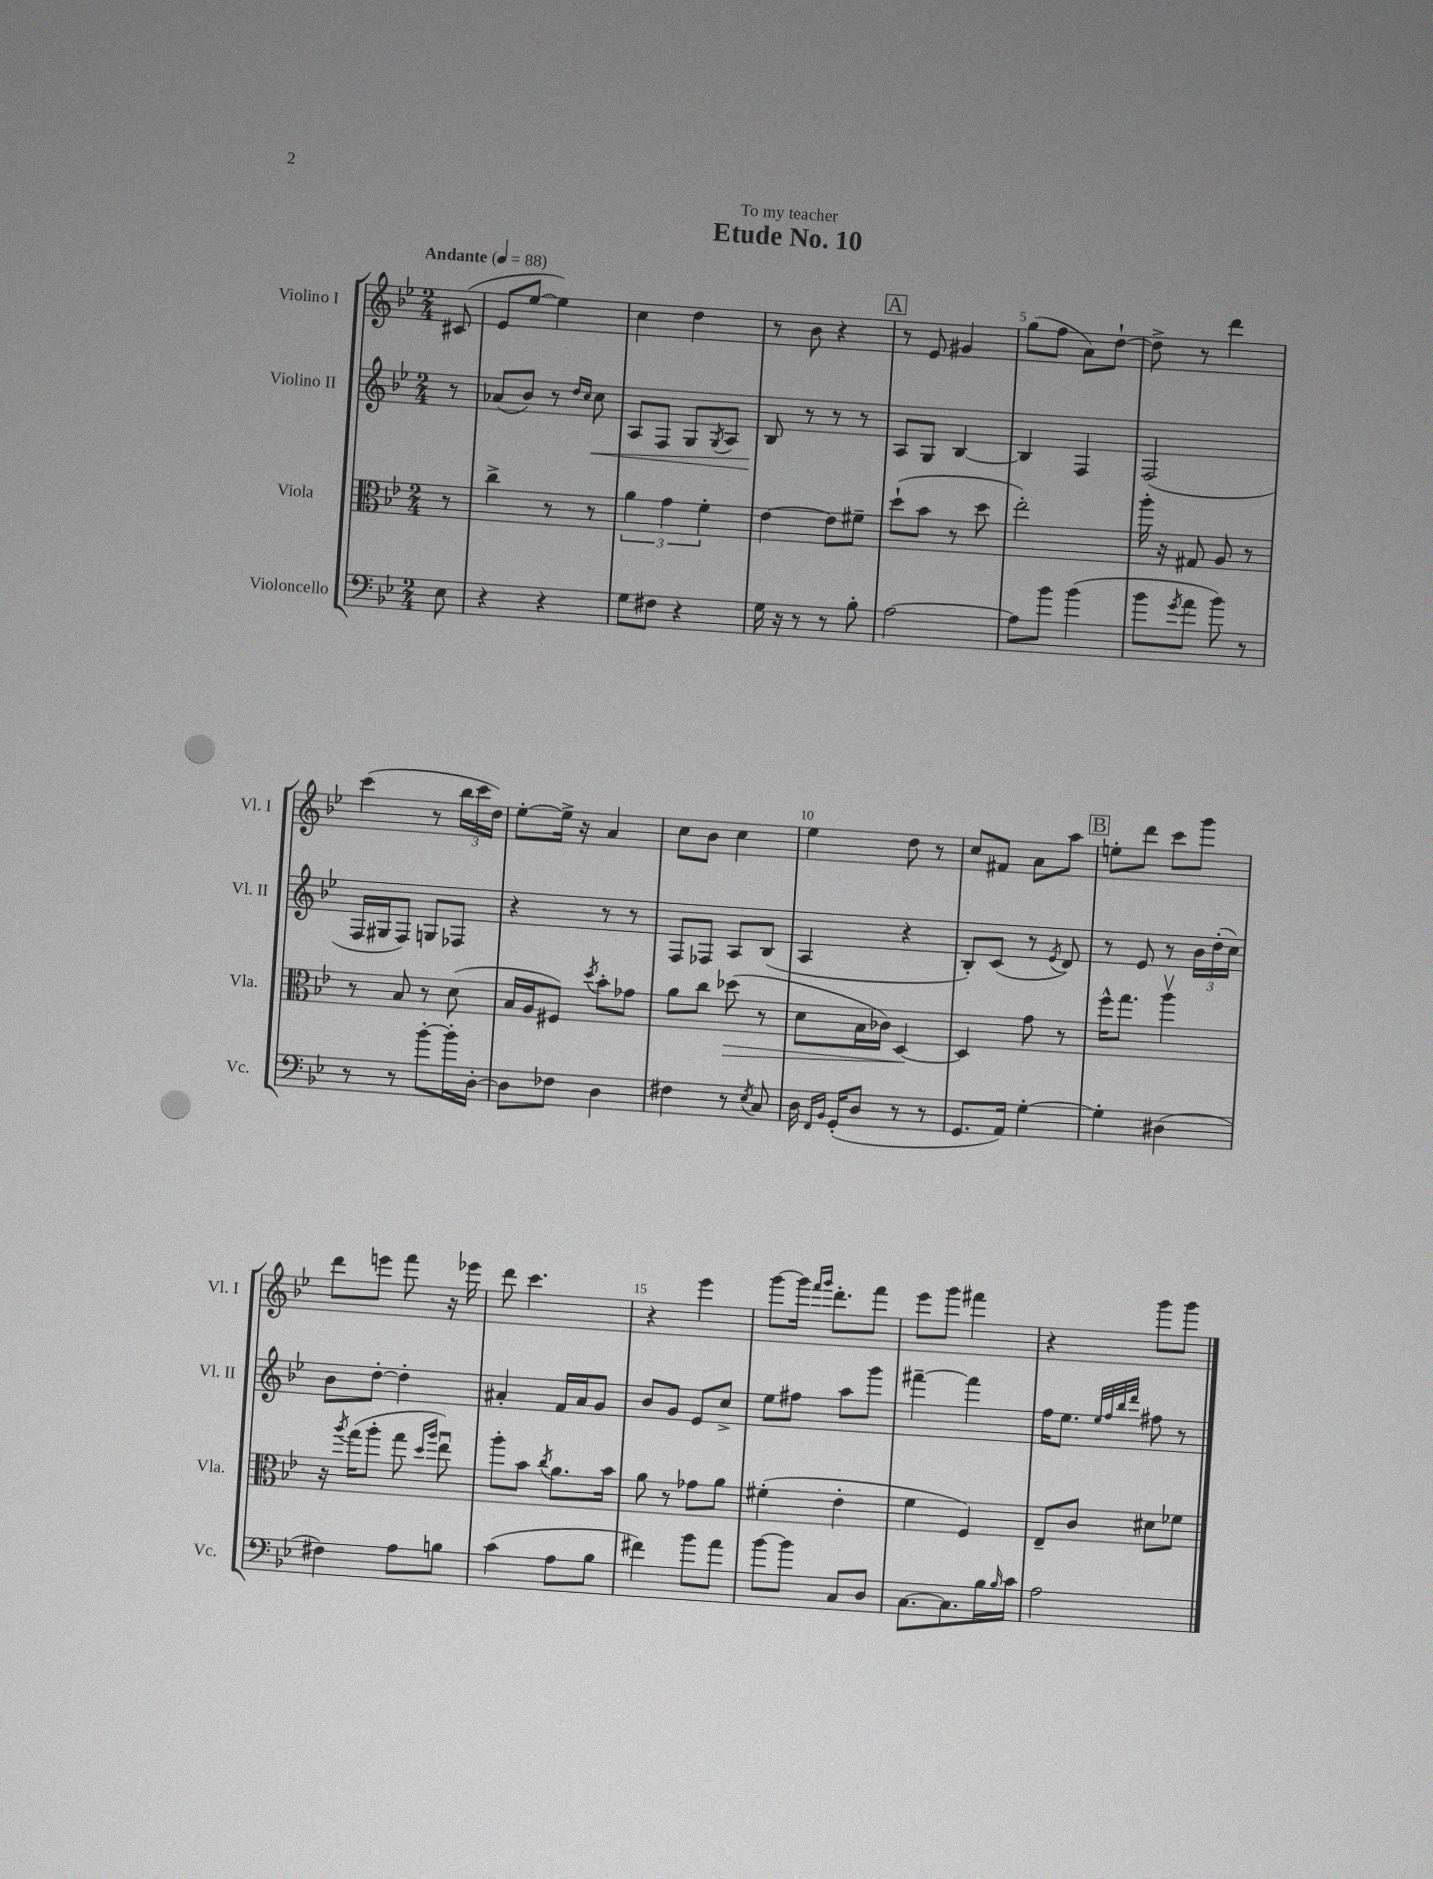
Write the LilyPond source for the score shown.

\header { title = "Etude No. 10" dedication = "To my teacher" }
<<
\new StaffGroup <<
\new Staff = "s0" \with { instrumentName = "Violino I" shortInstrumentName = "Vl. I" } {
    \clef treble \key bes \major \numericTimeSignature \time 2/4 \partial 8 \tempo "Andante" 4 = 88
    cis'8( |
    ees'8 ees''8~ ees''4) |
    c''4 d''4 |
    r8 bes'8 r4 |
    \mark \markup { \box "A" } r8 ees'8 gis'4 |
    g''8( f''8 a'8) d''8~-! |
    d''8-> r8 d'''4 |
    c'''4( r8 \tuplet 3/2 { bes''16 c'''16 d''16) } |
    ees''8~-. ees''16-> r16 a'4 |
    c''8 bes'8 c''4 |
    ees''4 d''8 r8 |
    c''8 fis'8 a'8 a''8 |
    \mark \markup { \box "B" } e''8-. d'''8 c'''8 g'''8 |
    d'''8 e'''8 f'''8 r16 ees'''16 |
    d'''8 c'''4. |
    r4 ees'''4 |
    g'''8~ g'''16 \grace { f'''16 g'''16 } d'''8.-. f'''8 |
    ees'''8 g'''8 fis'''4 |
    r4 g'''8 g'''8 \bar "|." |
}
\new Staff = "s1" \with { instrumentName = "Violino II" shortInstrumentName = "Vl. II" } {
    \clef treble \key bes \major \numericTimeSignature \time 2/4 \partial 8
    r8 |
    aes'8( bes'8) r8 \grace { d''16 c''16 } c''8\< |
    a8 f8 g8 \acciaccatura { g8 } a8 |
    bes8\! r8 r8 r8 |
    \mark \markup { \box "A" } a8 g8 bes4~ |
    bes4 f4 |
    f2( |
    f16 gis16 f8) g8 fes8 |
    r4 r8 r8 |
    f8 fes8 a8 bes8( |
    a4 r4 |
    bes8-.) c'8( r8 \acciaccatura { ees'8 } d'8) |
    \mark \markup { \box "B" } r8 ees'8 r8 \tuplet 3/2 { bes'16 d''16-.( c''16) } |
    bes'8 d''8~-. d''4-. |
    ais'4-. f'16 ais'16 g'8 |
    bes'8 g'8 ees'8 c''8-> |
    ees''8 fis''8 a''8 g'''8 |
    fis'''4~-- fis'''4 |
    f''16 ees''8. \grace { ees''32 f''32 bes''32 d'''32 } fis''8 r8 \bar "|." |
}
\new Staff = "s2" \with { instrumentName = "Viola" shortInstrumentName = "Vla." } {
    \clef alto \key bes \major \numericTimeSignature \time 2/4 \partial 8
    r8 |
    c''4-> r8 r8 |
    \tuplet 3/2 { a'4 g'4 f'4-. } |
    ees'4~ ees'8 fis'8-- |
    \mark \markup { \box "A" } d''8-!( bes'8 r8 d''8 |
    ees''2-.) |
    a''16-. r16 gis8 a8 r8 |
    r8 bes8 r8 d'8( |
    bes16 a16 fis8) \acciaccatura { d''8 } bes'8-. ges'8 |
    a'8 c''8 des''8\>( r8 |
    d'8 bes16 ces'16) d4~\! |
    d4 g'8 r8 |
    \mark \markup { \box "B" } f''16-^ g''8. a''4\upbow |
    r16 \acciaccatura { a''8 } g''16( a''8-. g''8 \grace { d''16 a''16 } ees''8\downbow) |
    a''8-. bes'8 \acciaccatura { c''8 } a'8. bes'16 |
    a'8 r8 ges'8 a'8 |
    fis'4-.( ees'4-. |
    f'4 f4) |
    ees8-- c'8 dis'8 fes'8 \bar "|." |
}
\new Staff = "s3" \with { instrumentName = "Violoncello" shortInstrumentName = "Vc." } {
    \clef bass \key bes \major \numericTimeSignature \time 2/4 \partial 8
    ees8 |
    r4 r4 |
    g8 fis8 r4 |
    g16 r16 r8 r8 bes8-. |
    \mark \markup { \box "A" } a2~ |
    a8 bes'8 bes'4( |
    bes'8 \acciaccatura { g'8 } a'8 bes'8) r8 |
    r8 r8 bes'8~-. bes'16-. d16~-. |
    d8 fes8 d4 |
    fis4 r8 \acciaccatura { ees8 } c8 |
    d16 \grace { f,16 bes,16 } g,16-.( d8 r8 r8 |
    g,8. a,16) g4~-. |
    \mark \markup { \box "B" } g4-. dis4( |
    fis4) a8 b8 |
    c'4( a8 bes8 |
    fis'4) bes'8 a'8 |
    bes'8~ bes'8 c8 d8 |
    c8.~ c8. bes16 \grace { bes16 } c'16 |
    a2 \bar "|." |
}
>>
>>
\layout { \context { \Score \override BarNumber.break-visibility = ##(#f #t #t) barNumberVisibility = #(every-nth-bar-number-visible 5) } }
